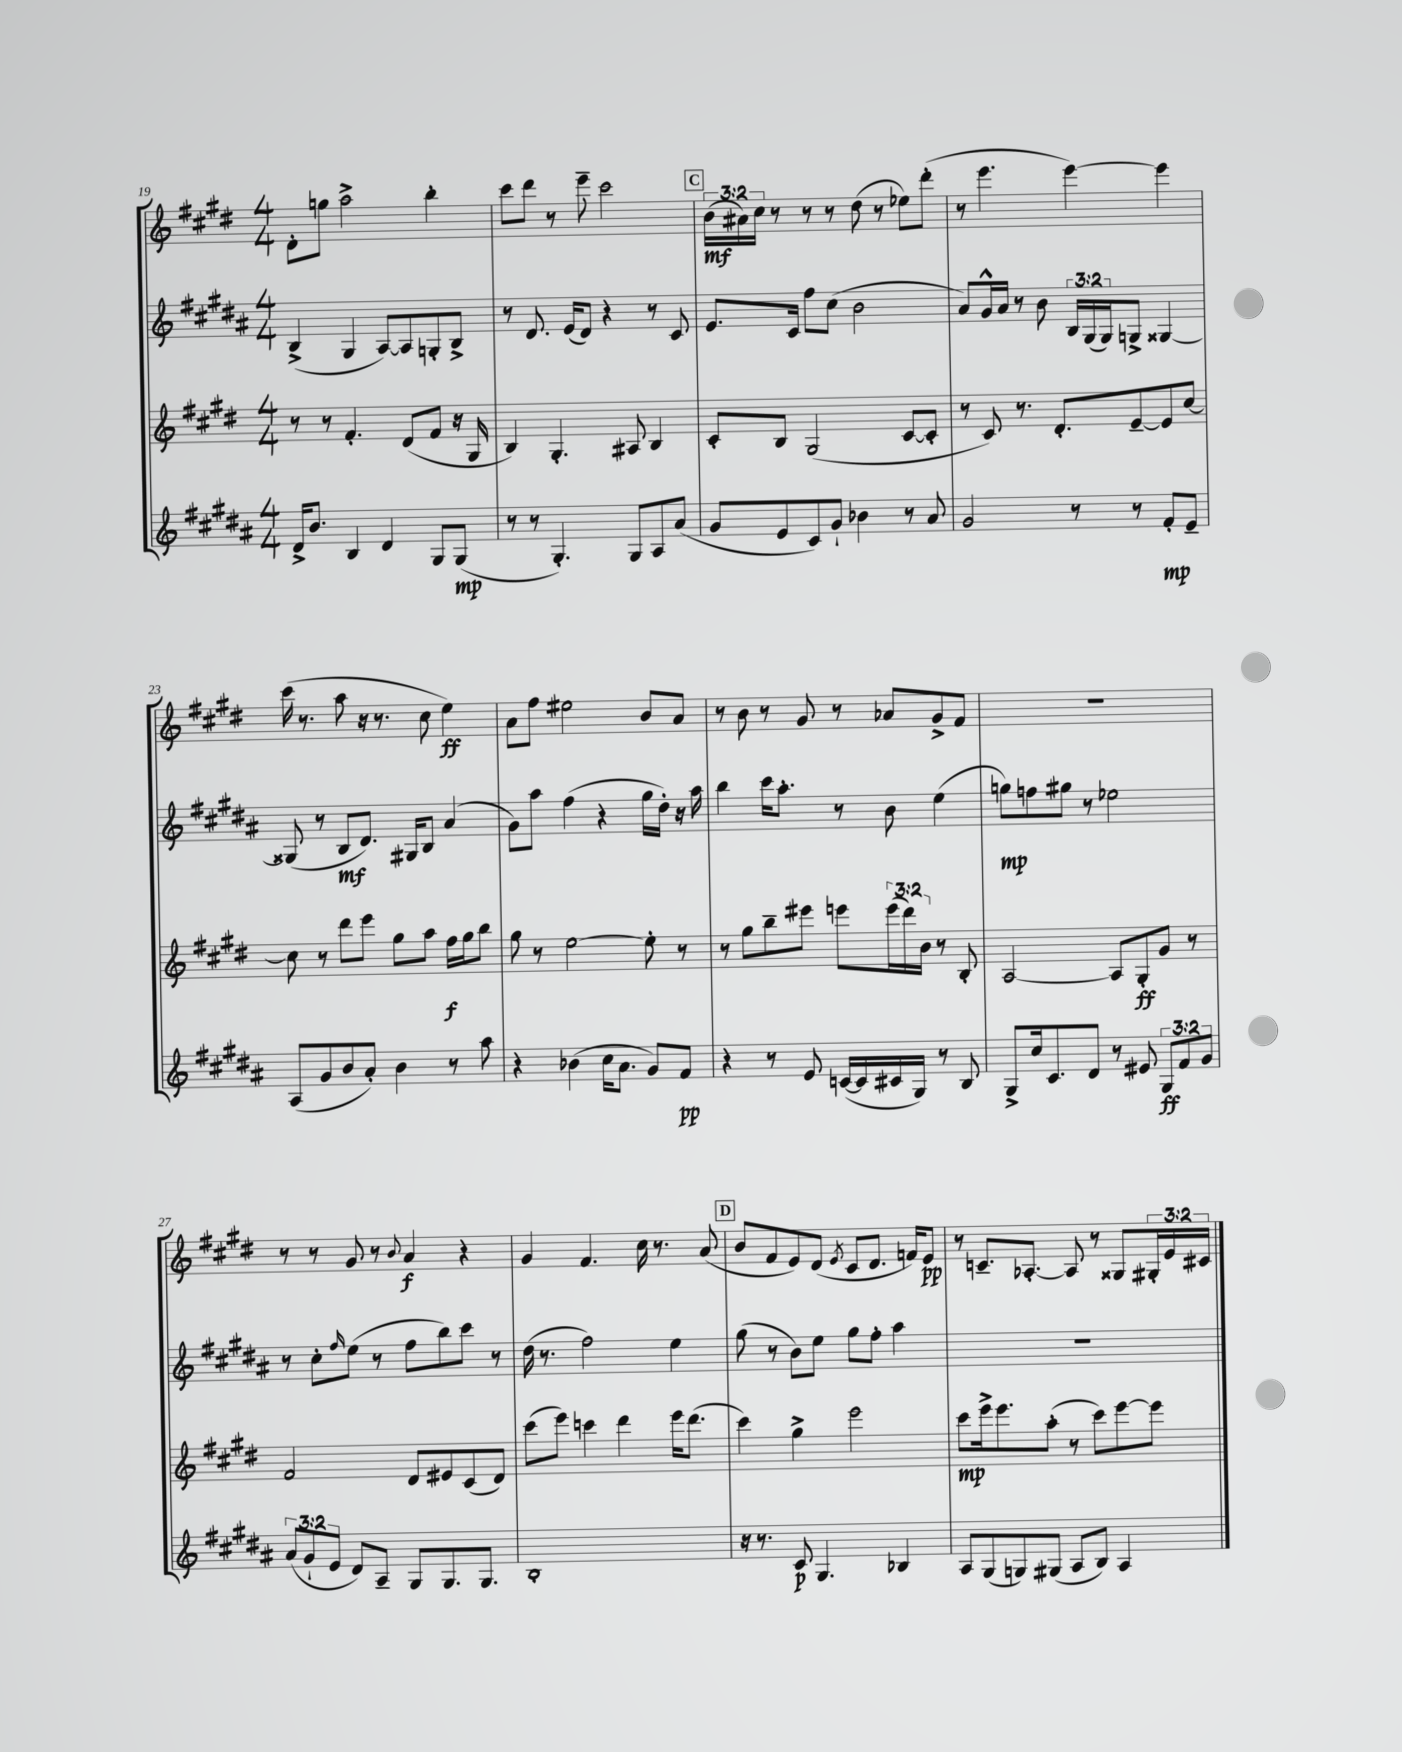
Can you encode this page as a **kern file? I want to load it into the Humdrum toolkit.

**kern	**kern	**kern	**kern
*staff4	*staff3	*staff2	*staff1
*clefG2	*clefG2	*clefG2	*clefG2
*k[f#c#g#d#a#]	*k[f#c#g#d#]	*k[f#c#g#d#a#]	*k[f#c#g#d#]
*M4/4	*M4/4	*M4/4	*M4/4
16d#^	8r	(4B^	8d#'
8.b	.	.	.
.	8r	.	8gg
4B	4.f#'	4G#	2aa^
4d#	.	[8A#)	.
.	(8d#	8A#]	.
8G#	8f#	8G'	4bb'
(8G#	16r	8B^	.
.	16G#	.	.
=	=	=	=
8r	4B)	8r	8ccc#
8r	.	8.d#	8ddd#
4.G#')	4.G#'	.	8r
.	.	(16e	.
.	.	8d#)	8eee~
.	.	4r	2ccc#
8G#	8A#	.	.
8A#	4B	8r	.
(8a#	.	8c#	.
=	=	=	=
8g#	8c#'	8.e	(24b
.	.	.	24a#)
.	.	.	24cc#
8e	8B	.	8r
.	.	16c#	.
8c#)	(2G#	8ff#	8r
8g#`	.	(8cc#	8r
4b-	.	2b	(8dd#
.	.	.	8r
8r	[8c#	.	8ee-)
8a#	8c#']	.	(8ddd#'
=	=	=	=
2g#	8r	8a#)	8r
.	8c#)	16g#^^	4.eee
.	.	16a#	.
.	8.r	8r	.
.	.	8b	.
.	8.d#'	.	.
8r	.	24B	[4eee)
.	.	(24G#	.
.	.	24G#)	.
8r	[8e~	8G^	.
8f#'	8e]	[4G##	4eee]
8e~	[8cc#	.	.
=	=	=	=
(8A#	8cc#]	(8G##]	(16ccc#
.	.	.	8.r
8g#	8r	8r	.
8b	8ddd#	8B	8aa
8a#')	8eee	8.d#)	16r
.	.	.	8.r
4b	8gg#	.	.
.	.	16G#	.
.	8aa	8B	8cc#
8r	16ff#	(4a#	4ee)
.	16gg#	.	.
8aa#	8bb	.	.
=	=	=	=
4r	8gg#	8g#)	8a
.	8r	8aa#	8ff#
(4b-	[2ee	(4ff#	2ee#
16cc#	.	4r	.
8.a#	.	.	.
8g#)	8ee']	16gg#	8b
.	.	16dd#')	.
8f#	8r	16r	8a
.	.	16aa#	.
=	=	=	=
4r	8r	4bb	8r
.	8gg#	.	8b
8r	8bb~	16ccc#	8r
.	.	8.aa#'	.
8e	8eee#	.	8g#
([16c	8eee	8r	8r
16c]	.	.	.
16c#	(24eee	8b	8a-
.	24ddd#)	.	.
16G#)	.	.	.
.	24b	.	.
8r	8r	(4ee	8g#^
8B	8B'	.	8f#
=	=	=	=
8G#^	[2A	8gg)	1r
16cc#	.	8ff	.
8.c#	.	.	.
.	.	8gg#	.
8d#	.	8r	.
8r	8A]	2ee-	.
8e#	8G#'	.	.
12G#	8g#	.	.
12f#	.	.	.
.	8r	.	.
12g#	.	.	.
=	=	=	=
(12a#	2f#	8r	8r
12g#`	.	.	.
.	.	8cc#'	8r
12e	.	.	.
.	.	16qqff#	.
8d#)	.	(8ee	8g#
8A#~	.	8r	8r
.	.	.	8qqb
8G#	8d#	8ff#	4a
8.G#	8e#	8bb)	.
.	(8c#	8ccc#	4r
8.G#	.	.	.
.	8d#)	8r	.
=	=	=	=
1B'	(8ccc#	(16dd#	4g#
.	.	8.r	.
.	8eee)	.	.
.	4ccc	2ff#)	4.f#
.	4ddd#	.	.
.	.	.	16cc#
.	.	.	8.r
.	16eee	4ee	.
.	(8.ddd#	.	.
.	.	.	(8a
=	=	=	=
16r	4ccc#)	(8gg#	8b
8.r	.	.	.
.	.	8r	8f#
8c#	4gg#^	8b)	8e)
4.G#	.	8ee	(8d#
.	.	.	8qe
.	2eee	8gg#	8c#
.	.	8ff#'	8.d#
4B-	.	4aa#	.
.	.	.	16f)
.	.	.	8e
=	=	=	=
8A#	8ccc#	1r	8r
(8G#	16eee^	.	8.c~
.	8.eee	.	.
8G)	.	.	.
.	.	.	[8.A-'
(8G#	(8aa'	.	.
8A#	8r	.	8A-]
8B)	8ccc#)	.	8r
4A#	[8eee	.	8G##
.	8eee]	.	24G#'
.	.	.	24e
.	.	.	24c#
==	==	==	==
*-	*-	*-	*-
